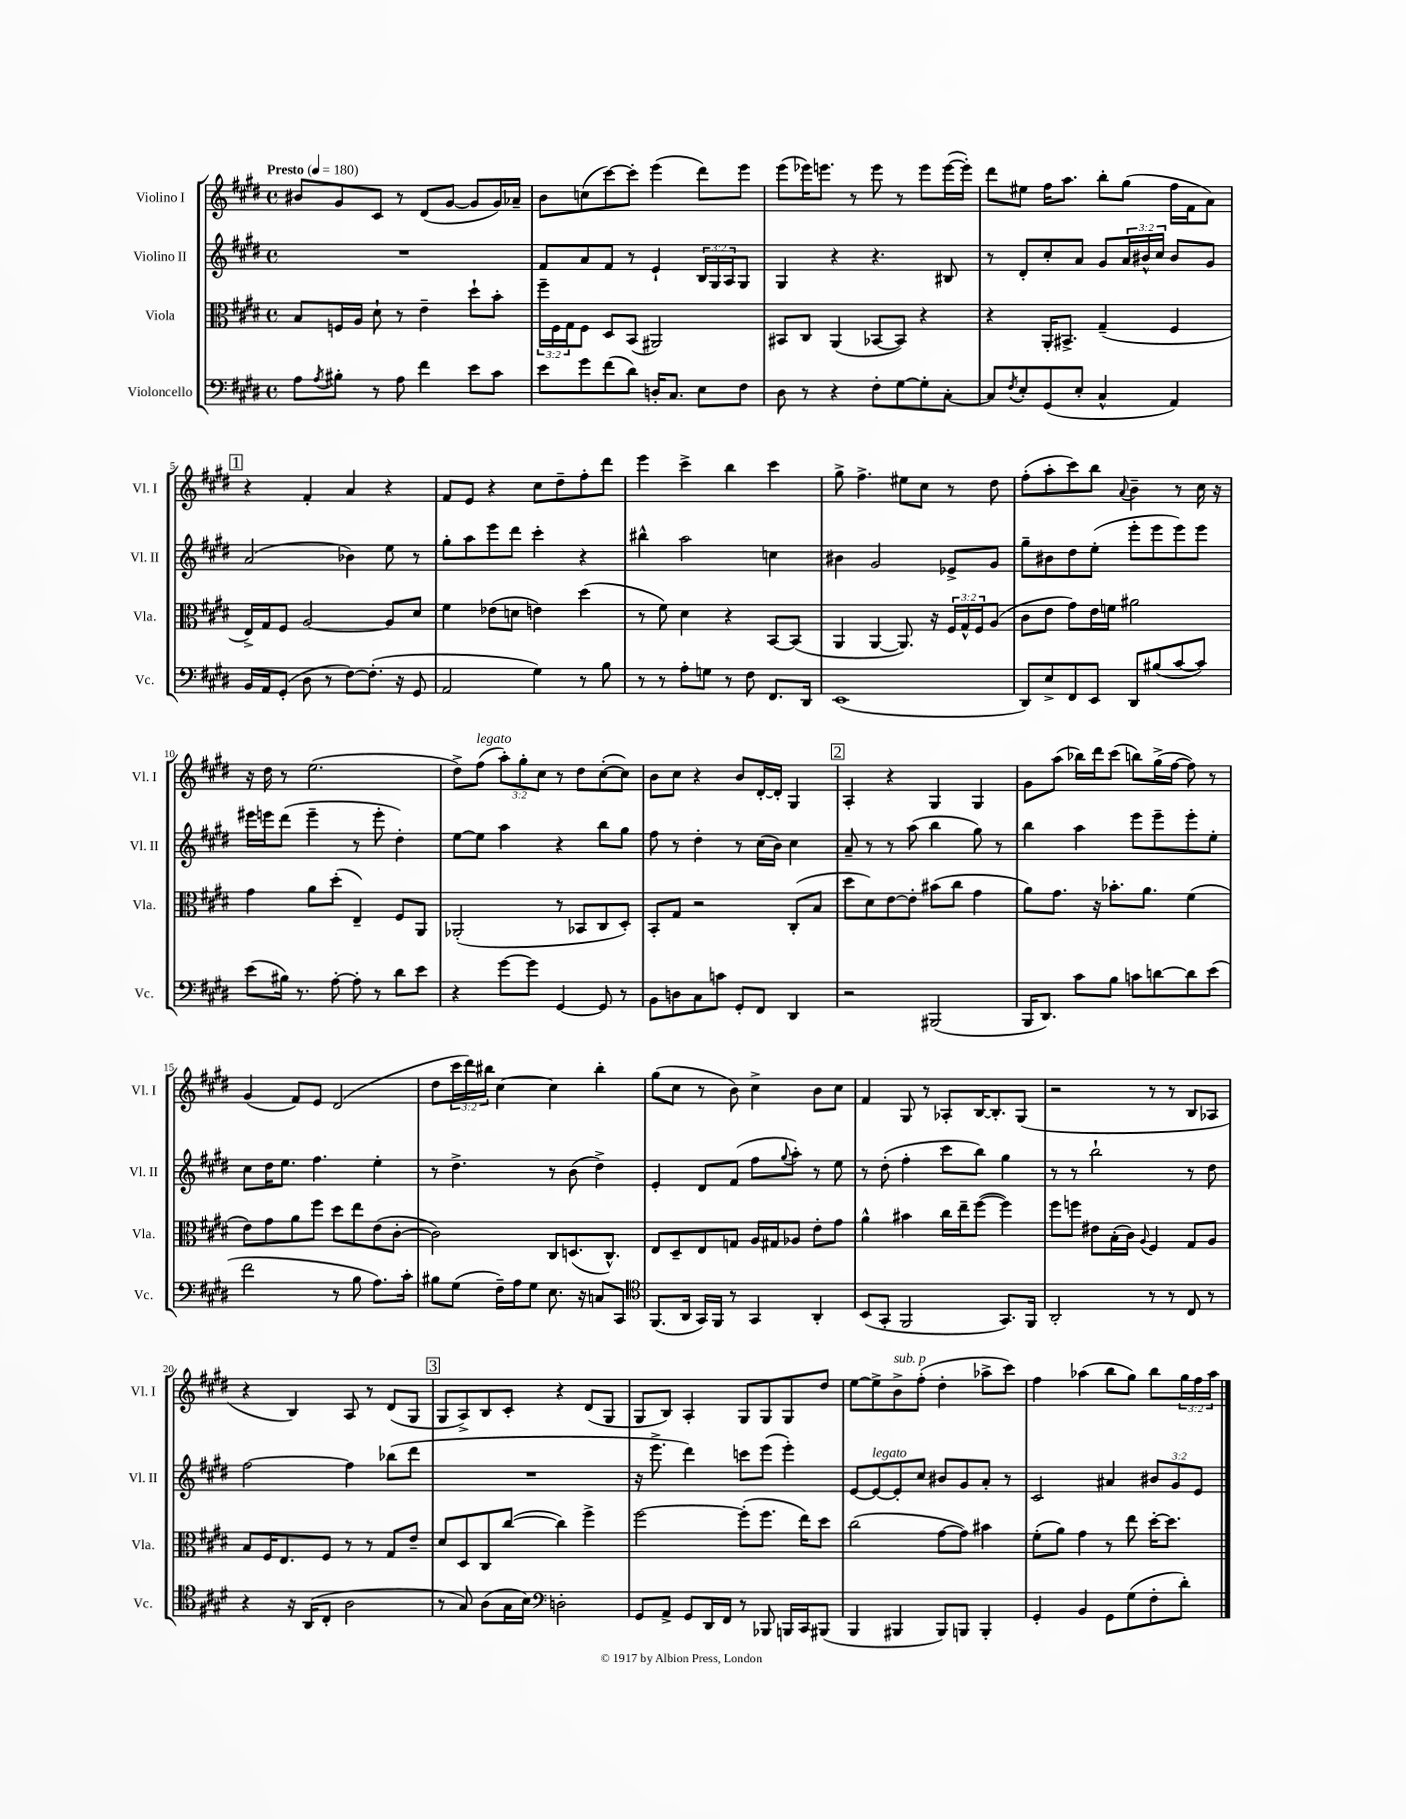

**kern	**kern	**kern	**kern
*staff4	*staff3	*staff2	*staff1
*clefF4	*clefC3	*clefG2	*clefG2
*k[f#c#g#d#]	*k[f#c#g#d#]	*k[f#c#g#d#]	*k[f#c#g#d#]
*M4/4	*M4/4	*M4/4	*M4/4
*met(c)	*met(c)	*met(c)	*met(c)
*MM180	*MM180	*MM180	*MM180
8A\L	8B/L	1r	8b#/L
8qA/	.	.	.
8B#'\J	16F/L	.	8g#/
.	16A/JJ	.	.
8r	8d#`\	.	8c#/J
8A\	8r	.	8r
4f#\	4e~\	.	(8d#/L
.	.	.	[8g#/J
8e\L	8dd#`\L	.	8g#/]L
8c#\J	8b'\J	.	16g#/L)
.	.	.	16a-~/JJ
=	=	=	=
8e\L	24ff#~\LL	8f#/L	8b\L
.	24F#\	.	.
.	24G#\J	.	.
8g#\	8F#\J	8a/	(8cc\
(8f#\	8D#/L	8f#/J	[8ccc#\)
8d#\J)	(8BB/J	8r	8ccc#'\]J
16D'/LK	2AA#/)	4e`/	(4eee\
8.C#/J	.	.	.
8E\L	.	24B/LL	8ddd#\L)
.	.	24G#/	.
.	.	24A/J	.
8F#\J	.	8G#/J	8eee\J
=	=	=	=
8D#\	8BB#/L	4G#/	(8eee\L
8r	8C#/J	.	16eee-\K)
.	.	.	8.eee\J
4r	(4AA/	4r	.
.	.	.	8r
8F#'\L	[8BB-/L	4.r	8eee\
[8G#\	8BB-/]J)	.	8r
8G#'\]	4r	.	8eee\L
[8C#'\J	.	8B#/	([16eee\L
.	.	.	16eee'\]JJ)
=	=	=	=
8C#/]L	4r	8r	8ddd#\L
8qF#/	.	.	.
8E'/	.	8d#'/L	8ee#\J
(8GG#/	16AA'/LK	8cc#'/	16ff#\LK
.	8.BB#^/J	.	8.aa\J
8E'/J	.	8a/J	.
4C#^^/	(4G#~/	8g#/L	8bb'\L
.	.	24a/L	(8gg#\J
.	.	24b#^^/	.
.	.	24cc#/JJ	.
4AA/)	4F#/	8b#/L	16ff#\LL
.	.	.	16f#\J
.	.	8g#/J	8a\J)
=	=	=	=
16BB/LL	16E^/LL)	(2a/	4r
16AA/J	16G#/J	.	.
(8GG#'/J	8F#/J	.	.
8D#\	[2A/	.	4f#'/
8r	.	.	.
[8F#\L)	.	4b-\)	4a/
(8.F#'\]J	.	.	.
.	8A/]L	8ee\	4r
16r	.	.	.
8GG#/	8d#/J	8r	.
=	=	=	=
2AA/	4f#\	8gg#'\L	8f#/L
.	.	8aa\	8e/J
.	(8e-\L	8eee\	4r
.	8d\J	8ddd#\J	.
4G#\)	4e\)	4ccc#'\	8cc#\L
.	.	.	8dd#~\
8r	(4dd#\	4r	8ff#'\
8B\	.	.	8ddd#\J
=	=	=	=
8r	8r	4bb#^^\	4eee\
8r	8f#\)	.	.
8A'\L	4d#\	2aa\	4ccc#^\
8G\J	.	.	.
8r	4r	.	4bb\
8F#\	.	.	.
8.FF#/L	[8BB/L	4cc\	4ccc#\
.	(8BB/]J	.	.
16DD#/Jk	.	.	.
=	=	=	=
(1EE	4AA/	4b#\	8gg#^\
.	.	.	4.ff#^\
.	[4AA/	2g#/	.
.	8.AA/])	.	8ee#\L
.	.	.	8cc#\J
.	16r	.	.
.	24F#/LL	8e-^/L	8r
.	24G#^^/	.	.
.	24F#/J	.	.
.	(8A/J	8g#/J	8dd#\
=	=	=	=
8DD#/L)	8c#\L	8gg#~\L	(8ff#'\L
8E^/	8e\J	8b#\	8aa'\
8FF#/	8g#\L)	8dd#\	8ccc#\)
8EE/J	16e\L	(8ee'\J	8bb\J
.	16f\JJ	.	.
.	.	.	8qqa/
8DD#/L	2a#\	8eee'\L	4b~\
(8B#/	.	8eee\	.
[8c#/	.	8eee\)	8r
8c#/]J)	.	8eee\J	16cc#\
.	.	.	16r
=	=	=	=
(8e\L	4g#\	16eee#\LL	16r
.	.	16eee\J	16dd#\
16B#\Jk)	.	(8ddd#\J	8r
8.r	.	.	.
.	8a\L	4eee~\	(2.ee\
[8A'\	(8dd#'\J	.	.
8A'\]	4E~/)	8r	.
8r	.	8eee'\	.
8d#\L	8F#/L	4dd#'\)	.
8e\J	8AA/J	.	.
=	=	=	=
4r	(2AA-'/	[8ee\L	8dd#^\L)
.	.	8ee\]J	(8ff#\J
[8g#\L	.	4aa\	12aa'\L)
.	.	.	12gg#'\
8g#\]J	.	.	.
.	.	.	12cc#\J
[4GG#/	8r	4r	8r
.	8BB-/L	.	8dd#\L
8GG#/]	8C#/	8bb\L	([8cc#'\
8r	8D#'/J)	8gg#\J	8cc#\]J)
=	=	=	=
8BB\L	8BB'/L	8ff#\	8b\L
8D\	8G#/J	8r	8cc#\J
8C#\	2r	4dd#'\	4r
8c\J	.	.	.
8GG#'/L	.	8r	8b/L
8FF#/J	.	(16cc#\LL	[16d#'/L
.	.	16b\JJ)	16d#'/]JJ
4DD#/	(8C#'/L	4cc#\	4G#/
.	8B/J	.	.
=	=	=	=
2r	8dd#\L	8a~/	4A'/
.	8d#\)	8r	.
.	[8e\	8r	4r
.	8e'\]J	(8aa\	.
(2BBB#/	(8b#\L	4bb\	4G#/
.	8cc#\J	.	.
.	4g#\	8gg#\)	4G#/
.	.	8r	.
=	=	=	=
16BBB/LK	8a\L)	4bb\	8g#\L
8.DD#/J)	.	.	.
.	8.g#\J	.	(8aa\J
8c#\L	.	4aa\	16bb-\LL)
.	16r	.	16ddd#\J
8B\J	8.b-'\L	.	(8ccc#\J
8c\L	.	8eee\L	8bb\L)
.	8.a\J	.	.
[8d\	.	8eee~\	(16gg#^\L
.	.	.	[16ff#\JJ
8d\]	(4f#\	8eee'\	8ff#\])
(8e\J	.	8ee'\J	8r
=	=	=	=
2f#\	8e\L)	8cc#\L	(4g#/
.	8g#\	16dd#\K	.
.	.	8.ee\J	.
.	8a\	.	8f#/L)
.	8ff#\J	4.ff#\	8e/J
8r	8dd#\L	.	(2d#/
8B\	8ee\	.	.
8.A\L)	(8e\	4ee'\	.
.	[8c#'\J	.	.
16c#'\Jk	.	.	.
=	=	=	=
8B#\L	2c#\])	8r	8dd#\L
(8G#\J	.	4.dd#^\	24ccc#\L
.	.	.	24ddd#\)
.	.	.	24bb#\JJ
16F#~\LL)	.	.	[4cc#\
16A\J	.	.	.
8G#\J	.	.	.
8.E\	8C#/L	8r	4cc#\]
.	(8.D/	(8b\	.
16r	.	.	.
8C/L	.	4dd#^\)	4bb#'\
.	8.C#^^/J)	.	.
8CC#/J	.	.	.
=	=	=	=
*clefC4	*	*	*
(8.FF#/L	8E/L	4e'/	(8gg#\L
.	8D#~/	.	8cc#\J
16AA/Jk	.	.	.
16GG#/LL)	8E/	8d#/L	8r
16FF#/JJ	.	.	.
8r	8G/J	(8f#/J	8b\)
4GG#/	16A/LL	8ff#\L	4cc#^\
.	16G#/J	.	.
.	.	8qqgg#/	.
.	8A-/J	8aa'\J)	.
4AA'/	8e'\L	8r	8b\L
.	8g#\J	8ee\	8cc#\J
=	=	=	=
(8BB/L	4a^^\	8r	4f#/
8GG#'/J	.	(8dd#'\	.
2FF#/	4b#\	4ff#'\	8G#/
.	.	.	8r
.	16cc#\LL	8ccc#\L	8A-'/L
.	16ee~\J	.	.
.	([8ff#\J	8bb\J)	[16B/K
.	.	.	8.B'/]
8.GG#/L)	4ff#\])	4gg#\	.
.	.	.	(8G#/J
16FF#/Jk	.	.	.
=	=	=	=
2AA'/	8ff#\L	8r	2r
.	8ff\J	8r	.
.	8e#\L	2bb`\	.
.	(16B'\L	.	.
.	16c#\JJ)	.	.
.	8qqA/	.	.
8r	4F#/	.	8r
8r	.	.	8r
8C#/	8G#/L	8r	8B/L
8r	8A/J	8dd#\	8A-/J
=	=	=	=
4r	8B/L	[2ff#\	4r
.	16F#/K	.	.
.	8.E/	.	.
16r	.	.	4B/)
(16AA/LK	.	.	.
8C#'/J	8F#/J	.	.
2A\	8r	4ff#\]	8A/
.	8r	.	8r
.	8G#/L	(8bb-\L	(8d#/L
.	8e~/J	8ddd#\J	8G#/J
=	=	=	=
8r	8d#/L	1r	8G#/L
8G#/)	8D#/	.	8A^/)
(8A\L	8C#/	.	8B/
16G#\L	([8cc#/J	.	8c#'/J
16B\JJ)	.	.	.
*clefF4	*	*	*
2D'\	4cc#\])	.	4r
.	4ff#^\	.	(8d#/L
.	.	.	8G#/J
=	=	=	=
8GG#/L	[2ff#\	16r	8G#/L
.	.	8.eee^\	.
8AA^/J	.	.	8B/J)
8GG#/L	.	4ddd#\)	4A'/
16DD#/L	.	.	.
16FF#/JJ	.	.	.
8r	(8ff#'\]L	8ccc\L	8G#/L
8BBB-/	8.ff#\J	(8eee\J	8G#/
16BBB/LL	.	4eee'\)	8G#/
16CC#/J	16ee\LK)	.	.
(8BBB#/J	8dd#\J	.	8dd#/J
=	=	=	=
4BBB/	(2cc#\	[8e/L	[8ee\L
.	.	8e/_	8ee^\]
4BBB#/	.	8e'/]	8b^\
.	.	8cc#/J	(8ff#'\J
8BBB#/L)	[8g#\L	8b#/L	4dd#'\
8BBB/J	8g#\]J)	8g#/	.
4BBB'/	4b#\	8a'/J	8aa-^\L
.	.	8r	8ccc#\J)
=	=	=	=
4GG#'/	(8f#'\L	2c#/	4ff#\
.	8a\J)	.	.
4BB/	4g#\	.	(4aa-\
8GG#\L	8r	4a#/	8bb\L
(8G#\	8ee\	.	8gg#\J)
8F#'\	[16dd#'\LK	12b#/L	8bb\L
.	8.dd#\]J	.	.
.	.	12g#/	.
8d#'\J)	.	.	24gg#\L
.	.	12e/J	24ff#\
.	.	.	24aa-\JJ
==	==	==	==
*-	*-	*-	*-
